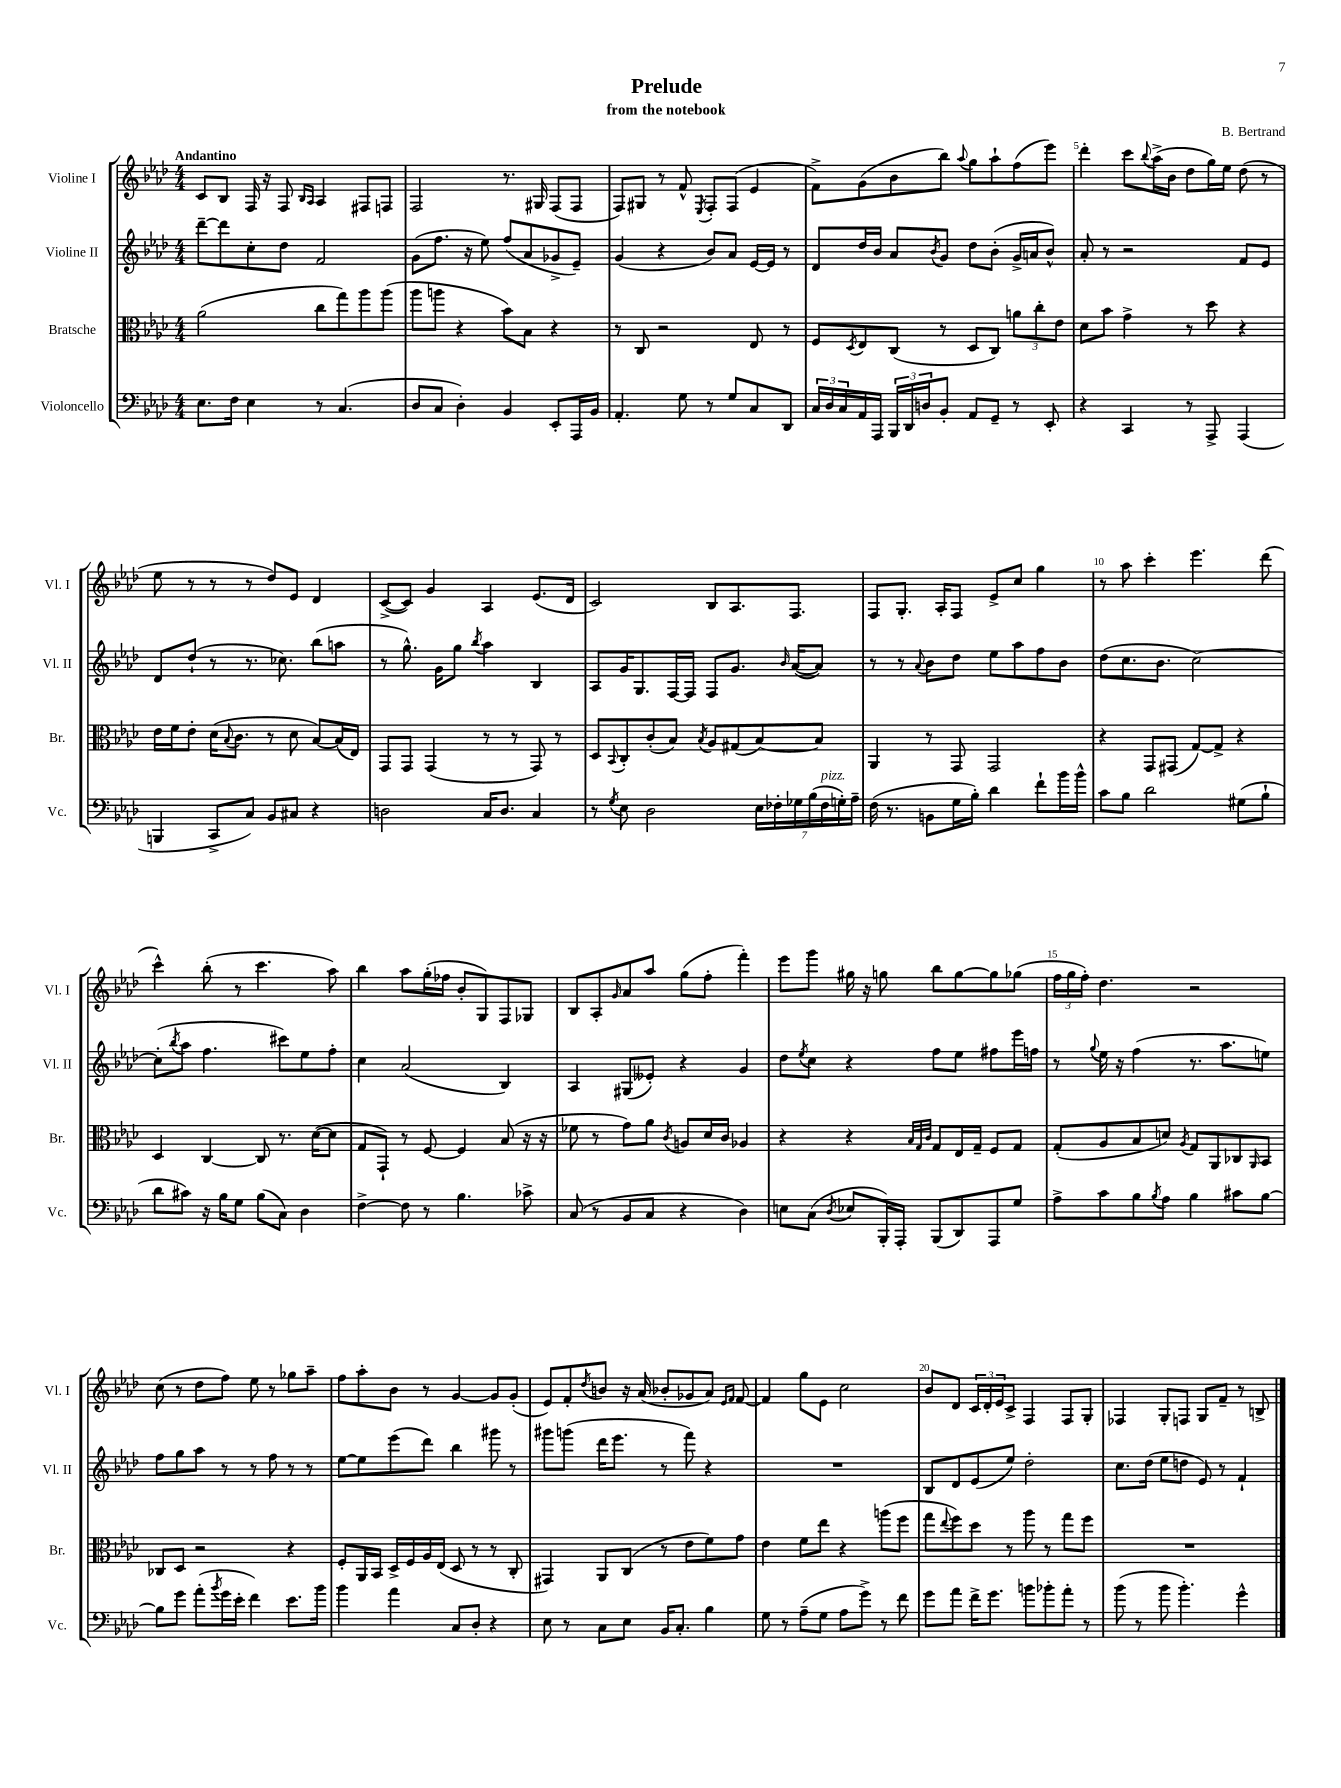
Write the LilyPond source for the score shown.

\header { title = "Prelude" composer = "B. Bertrand" subtitle = "from the notebook" }
<<
\new StaffGroup <<
\new Staff = "s0" \with { instrumentName = "Violine I" shortInstrumentName = "Vl. I" } {
    \clef treble \key aes \major \numericTimeSignature \time 4/4 \tempo "Andantino"
    c'8 bes8 f16 r16 f8 \grace { bes16 aes16 } aes4 fis8 f8 |
    f2 r8. gis16 f8( f8 |
    f8) gis8 r8 f'8-^ \acciaccatura { ees8 } f8-. f8( ees'4 |
    f'8->) g'8( bes'8 bes''8) \appoggiatura { aes''8 } g''8 aes''8-! f''8( ees'''8) |
    des'''4-. c'''8 \appoggiatura { bes''8 } aes''16->( bes'16 des''8 g''16) ees''16 des''8( r8 |
    ees''8 r8 r8 r8 des''8) ees'8 des'4 |
    c'8~->( c'8) g'4 aes4 ees'8.( des'16 |
    c'2) bes8 aes8. f8. |
    f8 g8.-. aes16-. f8 ees'8-> c''8 g''4 |
    r8 aes''8 c'''4-. ees'''4. des'''8( |
    c'''4-^) bes''8-.( r8 c'''4. aes''8) |
    bes''4 aes''8 g''16-.( fes''16 bes'8-. g8) f8 ges8 |
    bes8 aes8-. \grace { g'16 } aes'8 aes''8 g''8( f''8-. f'''4-.) |
    ees'''8 g'''8 gis''16 r16 g''8 bes''8 g''8~ g''8 ges''8( |
    \tuplet 3/2 { f''16 g''16 f''16-.) } des''4. r2 |
    c''8( r8 des''8 f''8) ees''8 r8 ges''8 aes''8-- |
    f''8 aes''8-. bes'8 r8 g'4~ g'8 g'8-.( |
    ees'8) f'8-. \acciaccatura { des''8 } b'8 r16 aes'16( bes'8-. ges'8 aes'8) \grace { ees'16 f'16 } f'8~ |
    f'4 g''8 ees'8 c''2 |
    bes'8 des'8 \tuplet 3/2 { c'16 des'16-. ees'16 } c'8-> f4 f8 g8-. |
    fes4 g8-. f8 g8 f'8-- r8 b8-> \bar "|." |
}
\new Staff = "s1" \with { instrumentName = "Violine II" shortInstrumentName = "Vl. II" } {
    \clef treble \key aes \major \numericTimeSignature \time 4/4
    des'''8~-- des'''8 c''8-. des''8 f'2 |
    g'8( f''8. r16 ees''8) f''8( aes'8 ges'8-> ees'8--) |
    g'4( r4 bes'8) aes'8 ees'16~ ees'16 r8 |
    des'8 des''16 bes'16 aes'8 \acciaccatura { bes'8 } g'8 des''8 bes'8-.( g'16-> a'16 bes'8-^) |
    aes'8-. r8 r2 f'8 ees'8 |
    des'8 des''8-!( r8 r8. ces''8.) bes''8( a''8 |
    r8 g''8.-^) g'16 g''8 \acciaccatura { bes''8 } aes''4 bes4 |
    aes8 g'16 g8. f16~ f16 f8 g'8. \grace { bes'16 } aes'16~( aes'8) |
    r8 r8 \appoggiatura { aes'8 } bes'8 des''8 ees''8 aes''8 f''8 bes'8 |
    des''8( c''8. bes'8. c''2~) |
    c''8-.( \acciaccatura { bes''8 } aes''8 f''4. cis'''8) ees''8 f''8-. |
    c''4 aes'2( bes4) |
    aes4 gis8( eeses'8-.) r4 g'4 |
    des''8 \acciaccatura { ees''8 } c''8 r4 f''8 ees''8 fis''8 ees'''16 f''16 |
    r8 \appoggiatura { g''8 } ees''16 r16 f''4( r8. aes''8. e''8) |
    f''8 g''8 aes''8 r8 r8 f''8 r8 r8 |
    ees''8~ ees''8 ees'''8( des'''8) bes''4 gis'''8 r8 |
    gis'''8 g'''8( des'''16 ees'''8. r8 f'''8) r4 |
    R1 |
    bes8 des'8 ees'8( ees''8) des''2-. |
    c''8. des''16( ees''8 d''8 ees'8) r8 f'4-! \bar "|." |
}
\new Staff = "s2" \with { instrumentName = "Bratsche" shortInstrumentName = "Br." } {
    \clef alto \key aes \major \numericTimeSignature \time 4/4
    aes'2( c''8 g''8) aes''8 aes''8( |
    aes''8 a''8 r4 bes'8) bes8 r4 |
    r8 c8 r2 ees8 r8 |
    f8 \acciaccatura { des8 } ees8 c8( r8 des8 c8) \tuplet 3/2 { a'8 c''8-. ees'8 } |
    des'8 bes'8 g'4-> r8 des''8 r4 |
    ees'16 f'16 ees'8-. des'16( \appoggiatura { bes8 } c'8. r8 des'8 bes8~) bes16( ees16) |
    g,8 g,8 g,4( r8 r8 g,8) r8 |
    des8 \appoggiatura { bes,8 } c8-. c'8-.( bes8) \acciaccatura { bes8 } aes8 gis8( bes8~) bes8 |
    aes,4 r8 g,8 g,2 |
    r4 g,8 gis,8( g8~) g8-> r4 |
    des4 c4~ c8 r8. des'16~( des'8 |
    g8 g,8-!) r8 f8~ f4 bes8( r16 r16 |
    fes'8 r8 g'8) aes'8 \acciaccatura { c'8 } a8 des'16 c'16 aes4 |
    r4 r4 \grace { bes32 g32 c'32 } g8 ees16 g16-- f8 g8 |
    g8-.( aes8 bes8 d'8) \acciaccatura { aes8 } g8 aes,8 ces8 \grace { aes,16 } bes,8 |
    ces8 des8 r2 r4 |
    f8-. aes,16 bes,16 des16-> f16 aes16 ees16( des8 r8 r8 c8-. |
    gis,4) aes,8 c8( r8 ees'8 f'8) g'8 |
    ees'4 f'8 ees''8 r4 a''8( f''8 |
    g''8 \appoggiatura { ees''8 } f''8) des''8 r8 aes''8 r8 g''8 f''8 |
    R1 \bar "|." |
}
\new Staff = "s3" \with { instrumentName = "Violoncello" shortInstrumentName = "Vc." } {
    \clef bass \key aes \major \numericTimeSignature \time 4/4
    ees8. f16 ees4 r8 c4.( |
    des8 c8 des4-.) bes,4 ees,8-. aes,,16 bes,16 |
    aes,4.-. g8 r8 g8 c8 des,8 |
    \tuplet 3/2 { c16 des16 c16 } aes,16 aes,,16 \tuplet 3/2 { bes,,16 des,16 d16 } bes,8-. aes,8 g,8-- r8 ees,8-. |
    r4 c,4 r8 aes,,8-> aes,,4( |
    b,,4 c,8-> c8) bes,8 cis8 r4 |
    d2 c16 d8. c4 |
    r8 \acciaccatura { g8 } ees8 des2 \tuplet 7/4 { ees16 fes16-. ges16 bes16( fes16^\markup { \italic "pizz." } g16-.) aes16-- } |
    f16( r8. b,8 g16 bes16-.) des'4 f'8-! bes'16 bes'16-^ |
    c'8 bes8 des'2 gis8( bes8-! |
    des'8 cis'8) r16 bes16 g8 bes8( c8) des4 |
    f4~-> f8 r8 bes4. ces'8-> |
    c8( r8 bes,8 c8 r4 des4) |
    e8 c8( \acciaccatura { des8 } ees8 bes,,16-.) aes,,16-. bes,,8( des,8) aes,,8 g8 |
    aes8-> c'8 bes8 \acciaccatura { bes8 } aes8 bes4 cis'8 bes8~ |
    bes8 g'8 aes'8-.( \acciaccatura { bes'8 } g'16 ees'16-. f'4) ees'8. bes'16 |
    bes'4 aes'4 c8 des8-. r4 |
    ees8 r8 c8 ees8 bes,16 c8.-. bes4 |
    g8 r8 aes8--( g8 aes8 g'8->) r8 f'8 |
    g'8 aes'8 f'16-> g'8. b'8 bes'8-. aes'8-. r8 |
    bes'8( r8 bes'8 bes'4.-.) g'4-^ \bar "|." |
}
>>
>>
\layout { \context { \Score \override BarNumber.break-visibility = ##(#f #t #t) barNumberVisibility = #(every-nth-bar-number-visible 5) } }
